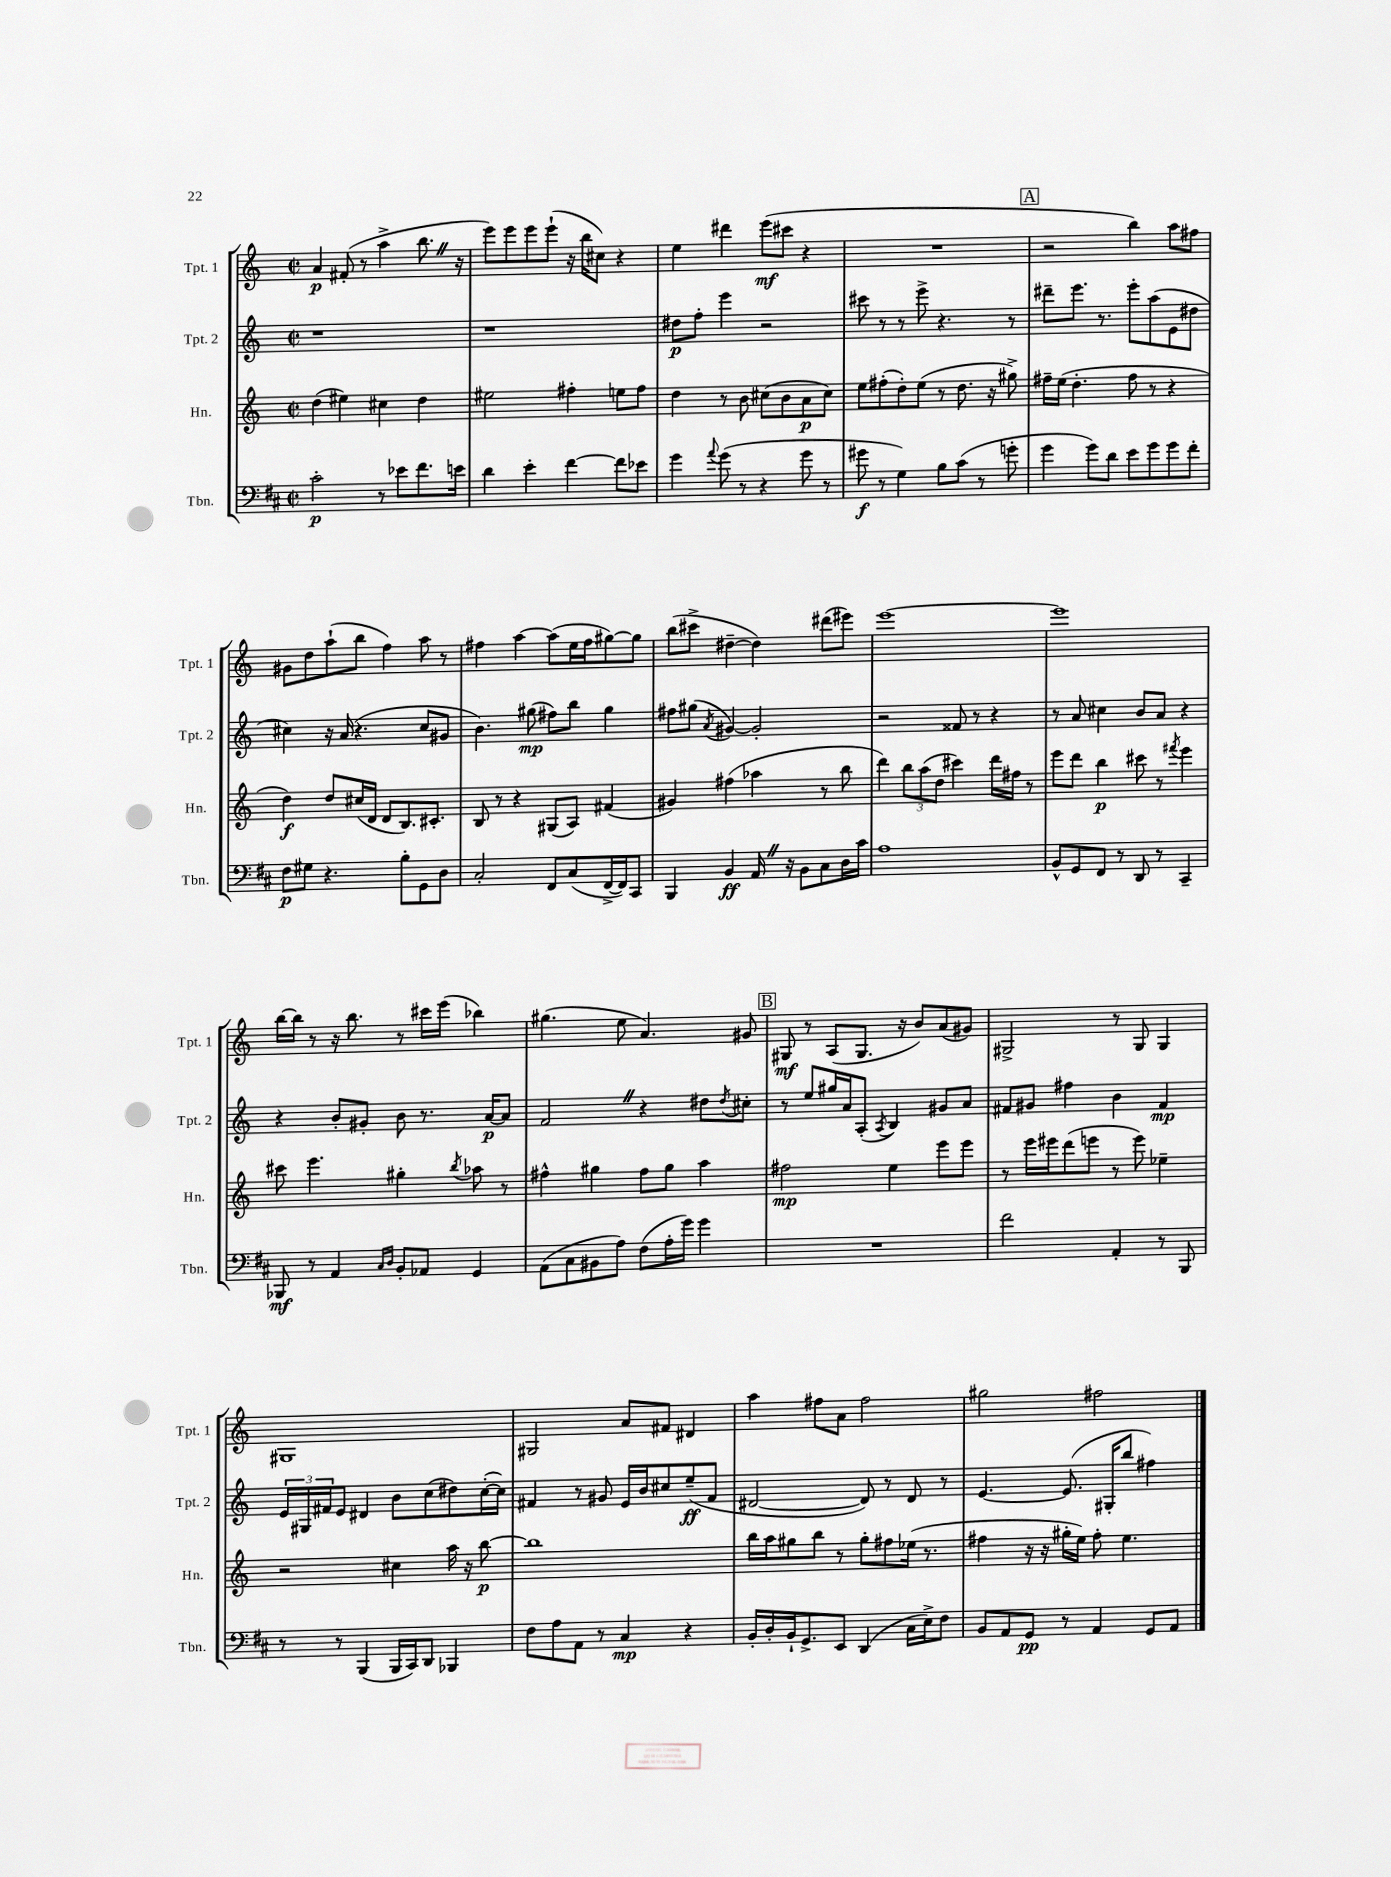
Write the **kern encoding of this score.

**kern	**dynam	**kern	**dynam	**kern	**dynam	**kern	**dynam
*part4	*part4	*part3	*part3	*part2	*part2	*part1	*part1
*staff4	*staff4	*staff3	*staff3	*staff2	*staff2	*staff1	*staff1
*I"Tbn.	*	*I"Hn.	*	*I"Tpt. 2	*	*I"Tpt. 1	*
*I'Tbn.	*	*I'Hn.	*	*I'Tpt. 2	*	*I'Tpt. 1	*
*clefF4	*	*clefG2	*	*clefG2	*	*clefG2	*
*k[f#c#]	*	*k[]	*	*k[]	*	*k[]	*
*M2/2	*	*M2/2	*	*M2/2	*	*M2/2	*
*met(c|)	*	*met(c|)	*	*met(c|)	*	*met(c|)	*
=1	=1	=1	=1	=1	=1	=1	=1
2c#'\	p	(4dd\	.	1r	.	4a/	p
.	.	4ee#X\)	.	.	.	(8f#X'/	.
.	.	.	.	.	.	8r	.
8r	.	4cc#X\	.	.	.	4aa^\	.
8e-X\L	.	.	.	.	.	.	.
8.f#\	.	4dd\	.	.	.	8.bbZ\	.
16en\Jk	.	.	.	.	.	16r	.
=2	=2	=2	=2	=2	=2	=2	=2
4d\	.	2ee#X\	.	1r	.	8eee\L)	.
.	.	.	.	.	.	8eee\	.
4e'\	.	.	.	.	.	8eee\	.
.	.	.	.	.	.	(8eee`\J	.
[4f#\	.	4ff#X'\	.	.	.	16r	.
.	.	.	.	.	.	16bb\KL	.
.	.	.	.	.	.	8cc#X\J)	.
8f#\L]	.	8een\L	.	.	.	4r	.
8e-X\J	.	8ff#\J	.	.	.	.	.
=3	=3	=3	=3	=3	=3	=3	=3
4g\	.	4dd\	.	8dd#X\L	p	4ee\	.
.	.	.	.	8ff'\J	.	.	.
8qqa/	.	.	.	.	.	.	.
(8g\	.	8r	.	4eee\	.	4ddd#X\	.
8r	.	8b\	.	.	.	.	.
4r	.	(8cc#X\L	.	2r	.	(8eee\L	mf
.	.	8b\	.	.	.	8ccc#X\J	.
8g\	.	8a\	p	.	.	4r	.
8r	.	8cc#\J)	.	.	.	.	.
=4	=4	=4	=4	=4	=4	=4	=4
8g#X\	f	8ee\L	.	8ccc#X\	.	1r	.
8r	.	(8ff#X'\	.	8r	.	.	.
4G\)	.	8dd'\)	.	8r	.	.	.
.	.	(8ee\J	.	8eee^\	.	.	.
8B\L	.	8r	.	4.r	.	.	.
(8c#\J	.	8.dd\	.	.	.	.	.
8r	.	.	.	.	.	.	.
.	.	16r	.	.	.	.	.
8gn'\	.	8gg#X^\)	.	8r	.	.	.
!!LO:REH:place=s1:t=A
=5	=5	=5	=5	=5	=5	=5	=5
4g\	.	16ff#X~\LL	.	8ddd#X~\L	.	2r	.
.	.	(16ee\JJ	.	.	.	.	.
.	.	4.dd'\	.	8.eee\J	.	.	.
8g\L)	.	.	.	.	.	.	.
.	.	.	.	8.r	.	.	.
8d\J	.	.	.	.	.	.	.
8e\L	.	8ff#\	.	8eee'\L	.	4bb\)	.
8g\	.	8r	.	(8aa\	.	.	.
8g\	.	4r	.	8e\	.	8aa\L	.
8f#'\J	.	.	.	8dd#X\J	.	8ff#X\J	.
!!LO:LB:g=z
=6	=6	=6	=6	=6	=6	=6	=6
8F#\L	p	4dd\)	f	4cc#X\)	.	8g#X\L	.
8G#X\J	.	.	.	.	.	8dd\	.
4.r	.	8dd/L	.	16r	.	(8aa`\	.
.	.	.	.	(16a/	.	.	.
.	.	(16cc#X/L	.	4.r	.	8bb\J	.
.	.	16d/JJ	.	.	.	.	.
.	.	8d/L	.	.	.	4ff\)	.
8B'\L	.	8.B/)	.	.	.	.	.
8GG\	.	.	.	8cc#/L	.	8aa\	.
.	.	8.c#X'/J	.	.	.	.	.
8D\J	.	.	.	8g#X/J	.	8r	.
=7	=7	=7	=7	=7	=7	=7	=7
2C#'/	.	8B/	.	4.b\)	.	4ff#X\	.
.	.	8r	.	.	.	.	.
.	.	4r	.	.	.	[4aa\	.
.	.	.	.	(8gg#X\	mp	.	.
8FF#/L	.	(8G#X/L	.	8ff#X\L)	.	(8aa\L]	.
(8C#/	.	8A/J)	.	8bb\J	.	16ee\L	.
.	.	.	.	.	.	16ff#\J	.
[16FF#^/L	.	(4f#X/	.	4gg#\	.	[8gg#X\)	.
16FF#/J])	.	.	.	.	.	.	.
8CC#/J	.	.	.	.	.	8gg#\J]	.
=8	=8	=8	=8	=8	=8	=8	=8
4BBB/	.	4g#X/)	.	8ff#X\L	.	(8bb\L	.
.	.	.	.	(8gg#X\J	.	8ccc#X^\J	.
.	.	.	.	8qa/	.	.	.
4BB/	ff	(4ff#X\	.	[4g#X/)	.	[4dd#X~\	.
16AAZ/	.	4aa-X\	.	2g#'/]	.	4dd#\])	.
16r	.	.	.	.	.	.	.
8BB\L	.	.	.	.	.	.	.
8C#\	.	8r	.	.	.	(8ddd#X\L	.
16D\L	.	8bb\	.	.	.	8eee#X\J)	.
16c#\JJ	.	.	.	.	.	.	.
=9	=9	=9	=9	=9	=9	=9	=9
1A	.	4ddd\)	.	2r	.	[1eee	.
.	.	12bb\L	.	.	.	.	.
.	.	(12aa\	.	.	.	.	.
.	.	12dd\J	.	.	.	.	.
.	.	4ccc#X\)	.	8f##X/	.	.	.
.	.	.	.	8r	.	.	.
.	.	16ddd\LL	.	4r	.	.	.
.	.	16ff#X\JJ	.	.	.	.	.
.	.	8r	.	.	.	.	.
=10	=10	=10	=10	=10	=10	=10	=10
8BB^^/L	.	8eee\L	.	8r	.	1eee]	.
8GG/	.	8ddd\J	.	8a/	.	.	.
8FF#/J	.	4bb\	p	4cc#X\	.	.	.
8r	.	.	.	.	.	.	.
8DD/	.	8ccc#X\	.	8b/L	.	.	.
8r	.	8r	.	8a/J	.	.	.
.	.	8qfff#X/	.	.	.	.	.
4CC#~/	.	4eee\	.	4r	.	.	.
!!LO:LB:g=z
=11	=11	=11	=11	=11	=11	=11	=11
8BBB-X/	mf	8ccc#X\	.	4r	.	[16bb\LL	.
.	.	.	.	.	.	16bb\JJ]	.
8r	.	4.eee\	.	.	.	8r	.
4AA/	.	.	.	8b'/L	.	16r	.
.	.	.	.	.	.	8.bb\	.
.	.	.	.	8g#X'/J	.	.	.
16qqC#/LL	.	.	.	.	.	.	.
16qqD/JJ	.	.	.	.	.	.	.
8BB'/L	.	4gg#X'\	.	8b\	.	8r	.
8AA-X/J	.	.	.	8.r	.	16ccc#X\LL	.
.	.	.	.	.	.	(16eee\JJ	.
.	.	8qbb/	.	.	.	.	.
4GG/	.	8aa-X\	.	.	.	4bb-X\)	.
.	.	.	.	[16a/KL	p	.	.
.	.	8r	.	8a/J]	.	.	.
=12	=12	=12	=12	=12	=12	=12	=12
(8AA\L	.	4ff#X^^\	.	2fZ/	.	(4.gg#X\	.
8C#\	.	.	.	.	.	.	.
8BB#X\	.	4gg#X\	.	.	.	.	.
8A\J)	.	.	.	.	.	8ee\	.
(8F#\L	.	8ff#\L	.	4r	.	4.a/)	.
16A'\L	.	8gg#\J	.	.	.	.	.
16g\JJ)	.	.	.	.	.	.	.
4g\	.	4aa\	.	8dd#X\L	.	.	.
.	.	.	.	8qdd#/	.	.	.
.	.	.	.	8cc#X'\J	.	8g#X/	.
!!LO:REH:place=s1:t=B
=13	=13	=13	=13	=13	=13	=13	=13
1r	.	2ff#X\	mp	8r	.	8G#X/	mf
.	.	.	.	8ee/L	.	8r	.
.	.	.	.	16gg#X/L	.	(8A/L	.
.	.	.	.	16a/J	.	.	.
.	.	.	.	(8A'/J	.	8.G#/J	.
.	.	.	.	8qA/	.	.	.
.	.	4ee\	.	4B/)	.	.	.
.	.	.	.	.	.	16r	.
.	.	.	.	.	.	8b/L)	.
.	.	8eee\L	.	8g#X/L	.	(8a/	.
.	.	8eee\J	.	8a/J	.	8g#X/J)	.
=14	=14	=14	=14	=14	=14	=14	=14
2f#\	.	8r	.	8f#X/L	.	2G#X^/	.
.	.	16eee\LL	.	8g#X/J	.	.	.
.	.	16eee#X\J	.	.	.	.	.
.	.	(8ddd\	.	4ff#X\	.	.	.
.	.	8eeen\J	.	.	.	.	.
4AA'/	.	8r	.	4b\	.	8r	.
.	.	8eee\)	.	.	.	8G#/	.
8r	.	4ee-X~\	.	4f#/	mp	4G#/	.
8BBB/	.	.	.	.	.	.	.
!!LO:LB:g=z
=15	=15	=15	=15	=15	=15	=15	=15
8r	.	2r	.	24e/LL	.	1G#X	.
.	.	.	.	24G#X/	.	.	.
.	.	.	.	24f#X/J	.	.	.
8r	.	.	.	8e/J	.	.	.
(4BBB/	.	.	.	4d#X/	.	.	.
16BBB/LL	.	4cc#X\	.	8b\L	.	.	.
16CC#/J)	.	.	.	.	.	.	.
8DD/J	.	.	.	(8cc\	.	.	.
4BBB-X/	.	16aa\	.	8dd#X\)	.	.	.
.	.	16r	.	.	.	.	.
.	.	[8bb\	p	([16cc'\L	.	.	.
.	.	.	.	16cc\JJ])	.	.	.
=16	=16	=16	=16	=16	=16	=16	=16
8F#\L	.	1bb]	.	4f#X/	.	2G#X/	.
8A\	.	.	.	.	.	.	.
8AA\J	.	.	.	8r	.	.	.
8r	.	.	.	8g#X/	.	.	.
4C#/	mp	.	.	16e/LL	.	8a/L	.
.	.	.	.	16b/J	.	.	.
.	.	.	.	8cc#X/	.	8f#X/J	.
4r	.	.	.	(8ee~/	ff	4d#X/	.
.	.	.	.	8f#/J	.	.	.
=17	=17	=17	=17	=17	=17	=17	=17
16BB'/LL	.	16bb\LL	.	[2d#X/	.	4aa\	.
16D'/	.	16aa\J	.	.	.	.	.
16BB`/J	.	8gg#X\	.	.	.	.	.
8.GG^/	.	.	.	.	.	.	.
.	.	8bb\J	.	.	.	8ff#X\L	.
8EE/J	.	8r	.	.	.	8a\J	.
(4DD/	.	8gg#'\L	.	8d#/])	.	2ff#\	.
.	.	8ff#X\	.	8r	.	.	.
16C#\LL	.	(16ee-X\Jk	.	8d#/	.	.	.
16E^\J)	.	8.r	.	.	.	.	.
8F#\J	.	.	.	8r	.	.	.
=18	=18	=18	=18	=18	=18	=18	=18
8BB/L	.	4ff#X\	.	[4.e/	.	2gg#X\	.
8AA/	.	.	.	.	.	.	.
8GG/J	pp	16r	.	.	.	.	.
.	.	16r	.	.	.	.	.
8r	.	16gg#X'\LL	.	(8.e/]	.	.	.
.	.	16ee\JJ)	.	.	.	.	.
4AA/	.	8ff#'\	.	.	.	2ff#X\	.
.	.	.	.	16G#X'/KL	.	.	.
.	.	4.ee\	.	8bb/J	.	.	.
8GG/L	.	.	.	4ff#X\)	.	.	.
8AA/J	.	.	.	.	.	.	.
==	==	==	==	==	==	==	==
*-	*-	*-	*-	*-	*-	*-	*-
